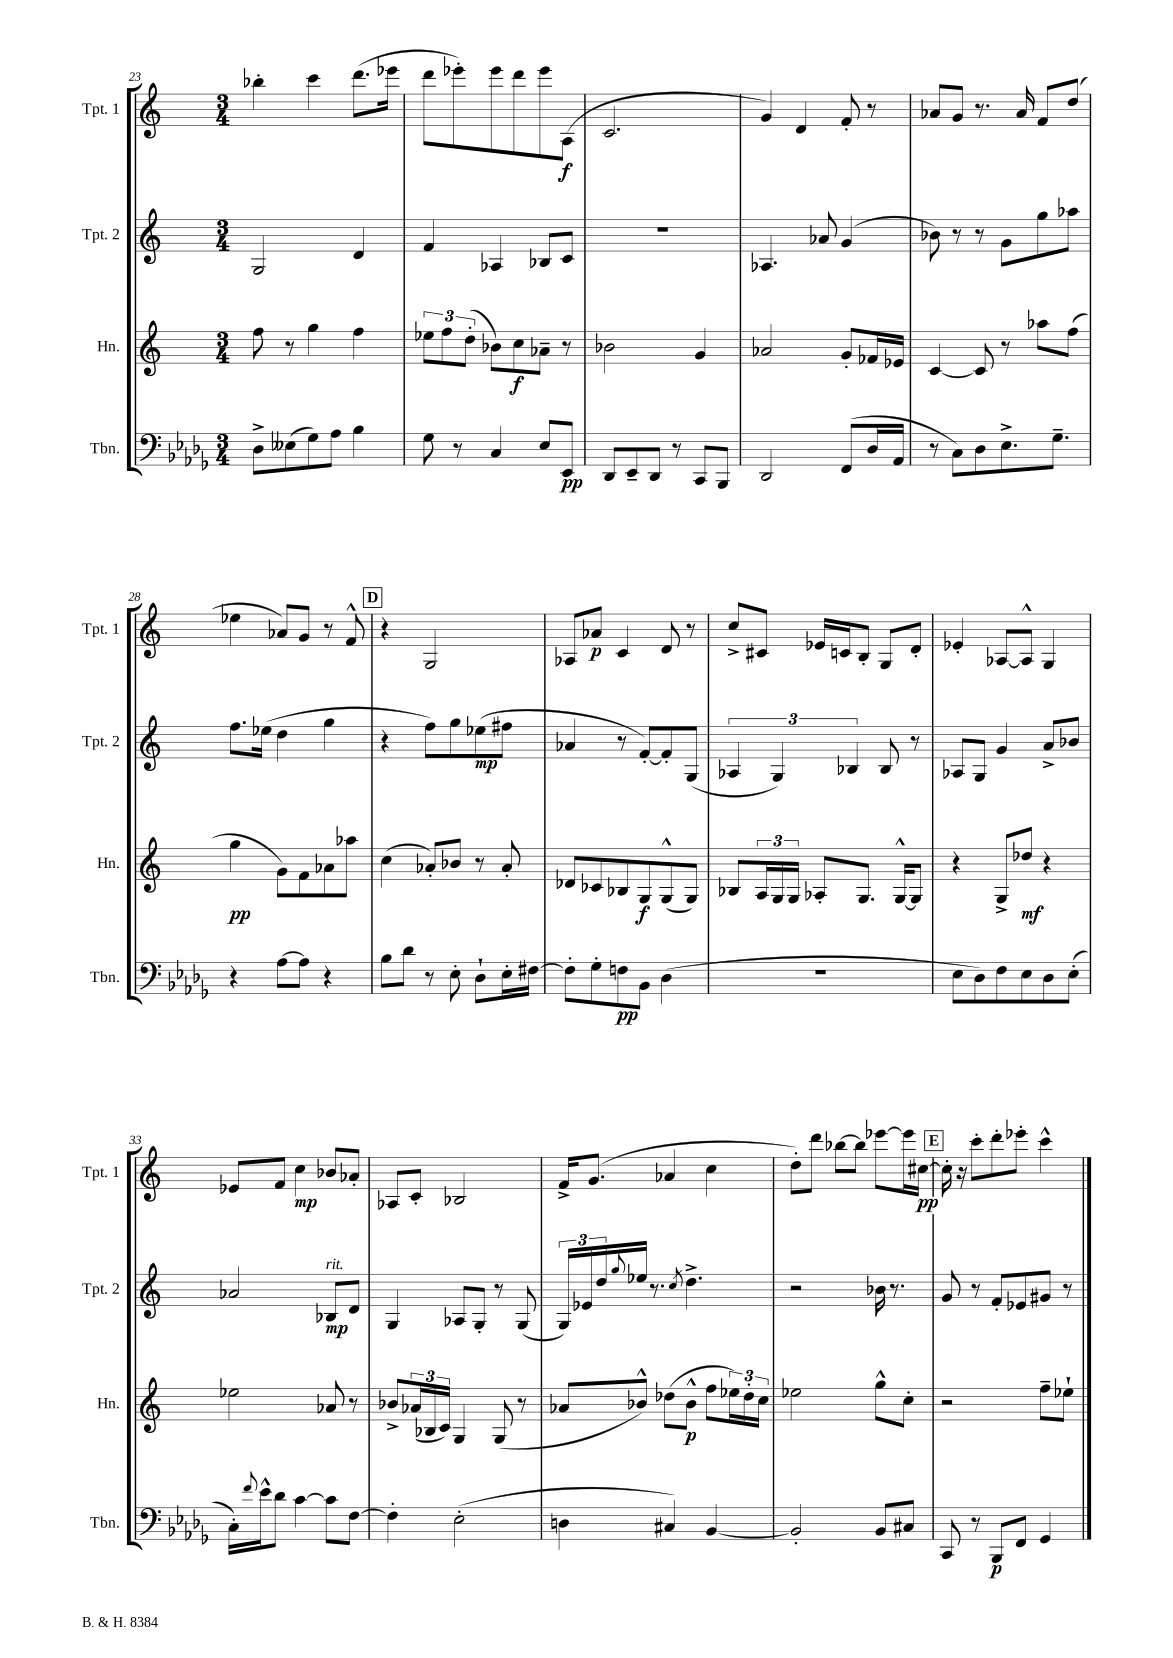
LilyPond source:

<<
\new StaffGroup <<
\new Staff = "s0" \with { instrumentName = "Tpt. 1" shortInstrumentName = "Tpt. 1" } {
    \clef treble \key c \major \numericTimeSignature \time 3/4
    bes''4-. c'''4 d'''8.( ees'''16 |
    d'''8 ees'''8-.) ees'''8 d'''8 ees'''8 a8\f( |
    c'2. |
    g'4) d'4 f'8-. r8 |
    aes'8 g'8 r8. aes'16 f'8 d''8( |
    ees''4 aes'8) g'8 r8 f'8-^ |
    \mark \markup { \box "D" } r4 g2 |
    aes8 aes'8\p c'4 d'8 r8 |
    c''8-> cis'8 ees'16 c'16 b8-. g8 d'8-. |
    ees'4-. aes8~ aes8-^ g4 |
    ees'8 f'8 c''4\mp bes'8 aes'8-. |
    aes8 c'8-. bes2 |
    f'16-> g'8.( aes'4 c''4 |
    d''8-.) d'''8 bes''8~ bes''8 ees'''8~ ees'''16 cis''16~\pp |
    \mark \markup { \box "E" } cis''16-. r16 c'''8-. d'''8-. ees'''8-. c'''4-^ \bar "|." |
}
\new Staff = "s1" \with { instrumentName = "Tpt. 2" shortInstrumentName = "Tpt. 2" } {
    \clef treble \key c \major \numericTimeSignature \time 3/4
    g2 d'4 |
    f'4 aes4 bes8 c'8 |
    R2. |
    aes4. aes'8 g'4( |
    bes'8) r8 r8 g'8 g''8 aes''8 |
    f''8. ees''16( d''4 g''4 |
    \mark \markup { \box "D" } r4 f''8) g''8 ees''8\mp( fis''8 |
    aes'4 r8 f'8~-.) f'8-. g8( |
    \tuplet 3/2 { aes4 g4) bes4 } bes8 r8 |
    aes8 g8 g'4 a'8-> bes'8 |
    aes'2 bes8\mp^\markup { \italic "rit." } d'8 |
    g4 aes8 g8-. r8 g8( |
    \tuplet 3/2 { g16) ees'16 d''16 } \appoggiatura { g''8 } ees''16 r8. \acciaccatura { c''8 } d''4.-> |
    r2 bes'16 r8. |
    \mark \markup { \box "E" } g'8 r8 f'8-. ees'8 gis'8 r8 \bar "|." |
}
\new Staff = "s2" \with { instrumentName = "Hn." shortInstrumentName = "Hn." } {
    \clef treble \key c \major \numericTimeSignature \time 3/4
    f''8 r8 g''4 f''4 |
    \tuplet 3/2 { ees''8 f''8 d''8-.( } bes'8) c''8\f aes'8-- r8 |
    bes'2 g'4 |
    aes'2 g'8-. fes'16 ees'16 |
    c'4~ c'8 r8 aes''8 f''8( |
    g''4\pp g'8) f'8 aes'8 aes''8 |
    \mark \markup { \box "D" } c''4( aes'8-.) bes'8 r8 aes'8-. |
    des'8 ces'8 bes8 g8\f g8-^( g8) |
    bes8 \tuplet 3/2 { a16 g16 g16 } aes8-. g8. g16~-^ g8 |
    r4 g8-> des''8\mf r4 |
    ees''2 aes'8 r8 |
    bes'8-> \tuplet 3/2 { aes'16( bes16 c'16) } g4 g8( r8 |
    aes'8 bes'8-^) des''8( bes'8-^\p f''8 \tuplet 3/2 { ees''16) des''16-. c''16 } |
    ees''2 g''8-^ c''8-. |
    \mark \markup { \box "E" } r2 f''8-- ees''8-! \bar "|." |
}
\new Staff = "s3" \with { instrumentName = "Tbn." shortInstrumentName = "Tbn." } {
    \clef bass \key des \major \numericTimeSignature \time 3/4
    des8-> eeses8( ges8) aes8 bes4 |
    ges8 r8 c4 ees8 ees,8\pp |
    des,8 ees,8-- des,8 r8 c,8 bes,,8 |
    des,2 f,8( des16 aes,16 |
    r8 c8) des8 ees8.-> ges8.-- |
    r4 aes8~ aes8 r4 |
    \mark \markup { \box "D" } bes8 des'8 r8 ees8-. des8-! ees16-. fis16~ |
    fis8-. ges8-. f8\pp bes,8 des4( |
    R2. |
    ees8 des8) f8 ees8 des8 ees8-.( |
    c16-.) \appoggiatura { f'8 } ees'16-^ des'8 c'4~ c'8 f8~ |
    f4-. ees2-.( |
    d4 cis4) bes,4~ |
    bes,2-. bes,8 cis8 |
    \mark \markup { \box "E" } c,8 r8 bes,,8\p f,8 ges,4 \bar "|." |
}
>>
>>
\layout { \context { \Score currentBarNumber = #23 } }
